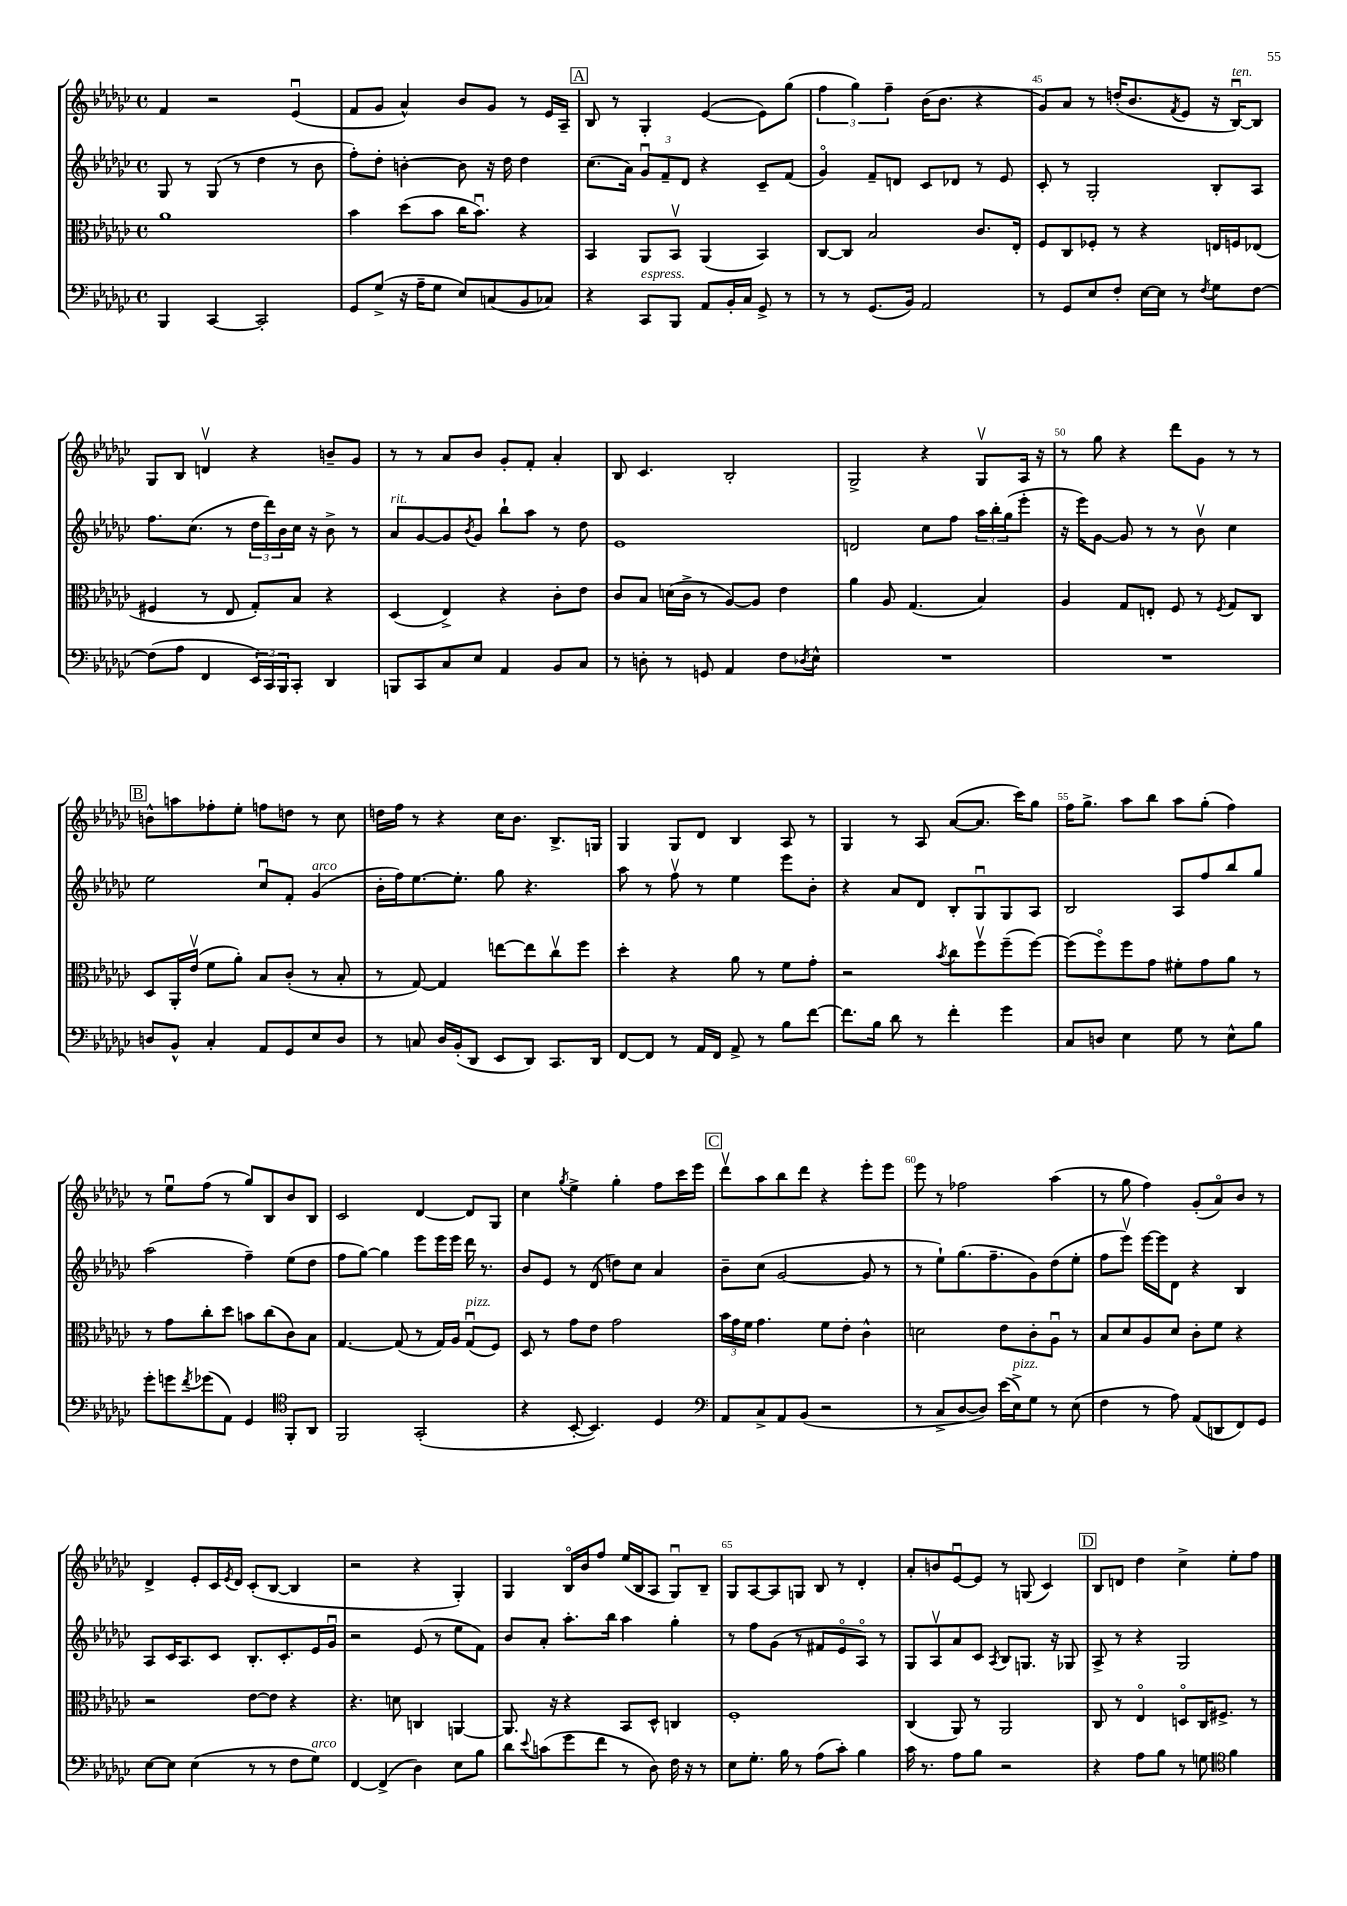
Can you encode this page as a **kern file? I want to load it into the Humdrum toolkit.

**kern	**kern	**kern	**kern
*part4	*part3	*part2	*part1
*staff4	*staff3	*staff2	*staff1
*clefF4	*clefC3	*clefG2	*clefG2
*k[b-e-a-d-g-c-]	*k[b-e-a-d-g-c-]	*k[b-e-a-d-g-c-]	*k[b-e-a-d-g-c-]
*M4/4	*M4/4	*M4/4	*M4/4
*met(c)	*met(c)	*met(c)	*met(c)
=41	=41	=41	=41
4BBB-/	1a-	8G-/	4f/
.	.	8r	.
[4CC-/	.	(8G-/	2r
.	.	8r	.
2CC-'/]	.	4dd-\	.
.	.	8r	(4e-u/
.	.	8b-\	.
=42	=42	=42	=42
8GG-/L	4b-\	8ff'\L)	8f/L
(8G-^/J	.	8dd-'\J	8g-/J
16r	(8dd-\L	[4bn'\	4a-^^/)
16A-~\KL	.	.	.
8G-\J	8b-\J	.	.
8E-/L)	16cc-\KL	8b\]	8b-/L
.	8.b-u\J)	.	.
(8Cn/	.	16r	8g-/J
.	.	16dd-\	.
8BB-/	4r	4dd-\	8r
8C-X/J)	.	.	16e-/LL
.	.	.	16A-~/JJ
!!LO:REH:place=s1:t=A
=43	=43	=43	=43
4r	4BB-/	(8.cc-\L	8B-/
.	.	.	8r
.	.	16a-\Jk)	.
!LO:TX:a:i:t=espress.	!	!	!
8CC-/L	8AA-/L	12g-u/L	4G-'/
.	.	12f~/	.
8BBB-/J	8BB-v/J	.	.
.	.	12d-/J	.
8AA-/L	(4AA-/	4r	([4e-/
16BB-'/L	.	.	.
16C-/JJ	.	.	.
8GG-^/	4BB-/)	8c-~/L	8e-\L])
8r	.	(8f/J	(8gg-\J
=44	=44	=44	=44
8r	[8C-/L	4g-/)	6ff\
8r	8C-/J]	.	.
.	.	.	6gg-\)
(8.GG-/L	2B-/	8f~/L	.
.	.	.	6ff~\
.	.	8dn/J	.
16BB-/Jk)	.	.	.
2AA-/	.	8c-/L	(16b-\KL
.	.	.	8.b-\J
.	.	8d-X/J	.
.	8.c-/L	8r	4r
.	.	8e-/	.
.	16E-'/Jk	.	.
=45	=45	=45	=45
8r	8F/L	8c-'/	8g-/L)
8GG-/L	8C-/	8r	8a-/J
8E-/	8F-X'/J	2G-'/	8r
8F'/J	8r	.	(16ddn'/KL
.	.	.	8.b-/
[16E-\LL	4r	.	.
16E-\JJ]	.	.	.
.	.	.	8qf/
8r	.	.	8e-/J
8qF/	.	.	.
8G-\L	16En/LL	8B-'/L	16r
!	!	!	!LO:TX:a:i:t=ten.
.	16Fn/J	.	[16B-u/KL)
[8F\J	(8E-X/J	8A-/J	8B-/J]
!!LO:LB:g=z
=46	=46	=46	=46
(8F\L]	4F#X/	8.ff\L	8G-/L
8A-\J	.	.	8B-/J
.	.	(8.cc-\J	.
4FF/	8r	.	4dnv/
.	8E-/	8r	.
24EE-/LL)	8G-'/L)	24dd-\LL	4r
24CC-/	.	24ddd-\)	.
24BBB-/J	.	24b-\	.
8CC-'/J	8B-/J	16cc-\JJ	.
.	.	16r	.
4DD-/	4r	8b-^\	8bn~/L
.	.	8r	8g-/J
=47	=47	=47	=47
!	!	!LO:TX:a:i:t=rit.	!
8BBBn/L	(4D-/	8a-/L	8r
8CC-/	.	[8g-/	8r
8C-/	4E-^/)	8g-/]	8a-/L
.	.	8qb-/	.
8E-/J	.	8g-/J	8b-/J
4AA-/	4r	8bb-`\L	8g-'/L
.	.	8aa-\J	8f'/J
8BB-/L	8c-'\L	8r	4a-'/
8C-/J	8e-\J	8dd-\	.
=48	=48	=48	=48
8r	8c-/L	1e-	8B-/
8Dn'\	8B-/J	.	4.c-/
8r	(16dn\LL	.	.
.	16c-^\JJ	.	.
8GGn/	8r	.	.
4AA-/	[8A-/L)	.	2B-'/
.	8A-/J]	.	.
8F\L	4e-\	.	.
8qD-X/	.	.	.
8E-^^\J	.	.	.
=49	=49	=49	=49
1r	4a-\	2dn/	2G-^/
.	8A-/	.	.
.	(4.G-/	.	.
.	.	8cc-\L	4r
.	.	8ff\J	.
.	4B-/)	24aa-\LL	8G-v/L
.	.	24bb-'\	.
.	.	(24gg-\J	.
.	.	8eee-'\J	16A-/Jk
.	.	.	16r
=50	=50	=50	=50
1r	4A-/	16r	8r
.	.	16eee-\KL)	.
.	.	[8g-\J	8gg-\
.	8G-/L	8g-/]	4r
.	8En'/J	8r	.
.	8F/	8r	8ddd-\L
.	8r	8b-v\	8g-\J
.	8qF/	.	.
.	8G-/L	4cc-\	8r
.	8C-/J	.	8r
!!LO:LB:g=z
!!LO:REH:place=s1:t=B
=51	=51	=51	=51
8Dn/L	8D-/L	2ee-\	8bn^^\L
8BB-^^/J	16AA-'/L	.	8aan\
.	(16e-v/JJ	.	.
4C-'/	8f\L	.	8ff-X'\
.	8a-'\J)	.	8ee-'\J
8AA-/L	8B-/L	8cc-u/L	8ffn\L
8GG-/	(8c-'/J	8f'/J	8ddn\J
!	!	!LO:TX:a:i:t=arco	!
8E-/	8r	(4g-/	8r
8D/J	8B-'/	.	8cc-\
=52	=52	=52	=52
8r	8r	16b-'\LL	16ddn\LL
.	.	16ff\J)	16ff\JJ
8Cn/	[8G-/)	[8.ee-\	8r
16D-/LL	4G-/]	.	4r
(16BB-'/J	.	8.ee-'\J]	.
8DD-/J	.	.	.
8EE-/L	[8een\L	8gg-\	16cc-\KL
.	.	.	8.b-\J
8DD-/J)	8ee\]	4.r	.
8.CC-/L	8cc-v\	.	8.B-^/L
.	8ff\J	.	.
16DD-/Jk	.	.	16Gn/Jk
=53	=53	=53	=53
[8FF/L	4dd-'\	8aa-\	4G-/
8FF/J]	.	8r	.
8r	4r	8ffv\	8G-/L
16AA-/LL	.	8r	8d-/J
16FF/JJ	.	.	.
8AA-^/	8a-\	4ee-\	4B-/
8r	8r	.	.
8B-\L	8f\L	8eee-\L	8A-/
[8f\J	8g-'\J	8b-'\J	8r
=54	=54	=54	=54
8.f\L]	2r	4r	4G-/
16B-\Jk	.	.	.
8d-\	.	8a-/L	8r
8r	.	8d-/J	8A-/
.	8qb-/	.	.
4f'\	8cc-\L	8B-'/L	([8a-/L
.	8ffv\	8G-u/	8.a-/J]
4g-\	(8ff~\	8G-/	.
.	.	.	16ccc-\KL)
.	[8ff\J)	8A-/J	8gg-\J
=55	=55	=55	=55
8C-/L	(8ff\L]	2B-/	16ff\KL
.	.	.	8.gg-^\J
8Dn/J	8ff\)	.	.
4E-\	8ff\	.	8aa-\L
.	8g-\J	.	8bb-\J
8G-\	8f#X'\L	8A-/L	8aa-\L
8r	8g-\	8ff/	(8gg-'\J
8E-^^\L	8a-\J	8bb-/	4ff\)
8B-\J	8r	8gg-/J	.
!!LO:LB:g=z
=56	=56	=56	=56
8g-'\L	8r	(2aa-\	8r
8gn\	8g-\L	.	8ee-u\L
8qf/	.	.	.
(8g-X\	8cc-'\	.	(8ff\J
8AA-\J)	8dd-\J	.	8r
4GG-/	8bn\L	4ff~\)	8gg-/L)
.	(8cc-\	.	8B-/
*clefC4	*	*	*
8FF'/L	8c-\)	(8ee-\L	8b-/
8AA-/J	8B-\J	8dd-\J	8B-/J
=57	=57	=57	=57
2FF/	[4.G-/	8ff\L	2c-/
.	.	[8gg-\J)	.
.	.	4gg-\]	.
.	(8G-/]	.	.
(2GG-'/	8r	8eee-\L	[4d-/
.	16G-/LL)	16eee-\L	.
.	16A-/JJ	16eee-\JJ	.
!	!LO:TX:a:i:t=pizz.	!	!
.	(8G-u/L	16ddd-\	8d-/L]
.	.	8.r	.
.	8F/J)	.	8G-/J
=58	=58	=58	=58
4r	8D-/	8b-/L	4cc-\
.	8r	8e-/J	.
.	.	.	8qgg-/
[8BB-'/	8g-\L	8r	4ee-^\
4.BB-/])	8e-\J	(8d-/	.
.	2g-\	8ddn\L)	4gg-'\
.	.	8cc-\J	.
4D-/	.	4a-/	8ff\L
.	.	.	16ccc-\L
.	.	.	16eee-\JJ
!!LO:REH:place=s1:t=C
=59	=59	=59	=59
*clefF4	*	*	*
8AA-/L	24b-\LL	8b-~\L	8ddd-v\L
.	24g-\	.	.
.	24f\JJ	.	.
8C-^/	4.g-\	(8cc-\J	8aa-\
8AA-/	.	[2g-/	8bb-\
(8BB-/J	.	.	8ddd-\J
2r	8f\L	.	4r
.	8e-'\J	.	.
.	4c-^^\	8g-/]	8eee-'\L
.	.	8r	8eee-\J
=60	=60	=60	=60
8r	2dn\	8r	8eee-\
8C-^/L	.	8ee-`\L)	8r
[8D-/	.	(8.gg-\	2ff-X\
8D-/J])	.	.	.
.	.	8.ff~\	.
(16e-\LL	8e-\L	.	.
!LO:TX:a:i:t=pizz.	!	!	!
16E-^\J)	.	.	.
8G-\J	8c-'\	8g-\)	.
8r	8A-u\J	(8dd-\	(4aa-\
(8E-\	8r	8ee-'\J	.
=61	=61	=61	=61
4F\	8B-/L	8ff\L	8r
.	8d-/	8eee-v\J)	8gg-\
8r	8A-/	[16eee-\LL	4ff\)
.	.	16eee-\J]	.
8A-\)	8d-/J	8d-\J	.
(8AA-/L	8c-'\L	4r	(8g-'/L
8DDn/	8f\J	.	8a-/)
8FF/)	4r	4B-/	8b-/J
8GG-/J	.	.	8r
!!LO:LB:g=z
=62	=62	=62	=62
[8E-\L	2r	8A-/L	4d-^/
8E-\J]	.	16c-/K	.
.	.	8.A-/	.
(4E-\	.	.	8e-'/L
.	.	8c-/J	16c-/L
.	.	.	8qe-/
.	.	.	16d-/JJ
8r	[8e-\L	8.B-'/L	(8c-'/L
8r	8e-\J]	.	[8B-/J
.	.	8.c-'/	.
8F\L	4r	.	4B-/]
!LO:TX:a:i:t=arco	!	!	!
8G-\J)	.	16e-/L	.
.	.	16g-u/JJ	.
=63	=63	=63	=63
[4FF/	4.r	2r	2r
(4FF^/]	.	.	.
.	8dn\	.	.
4D-\)	4Cn/	(8e-/	4r
.	.	8r	.
8E-\L	[4AAn/	8ee-\L	4G-'/)
8B-\J	.	8f\J)	.
=64	=64	=64	=64
8d-\L	8.AA/]	8b-/L	4G-/
8qqe-/	.	.	.
(8cn\	.	8a-'/J	.
.	16r	.	.
8g-\	4r	8.aa-'\L	16B-/LL
.	.	.	16b-/J
8f\J	.	.	8ff/J
.	.	16bb-\Jk	.
8r	8BB-/L	4aa-\	(16ee-/LL
.	.	.	16B-/J
8D-\)	8D-^^/J	.	8A-/J
16F\	4Cn/	4gg-'\	8G-u/L)
16r	.	.	.
8r	.	.	8B-~/J
=65	=65	=65	=65
8E-\L	1F'	8r	8G-/L
8.G-'\J	.	8ff\L	[8A-/
.	.	(8g-\J	8A-/]
16B-\	.	.	.
8r	.	8r	8Gn/J
(8A-\L	.	8f#X/L	8B-/
8c-'\J)	.	8e-/	8r
4B-\	.	8A-/J)	4d-'/
.	.	8r	.
=66	=66	=66	=66
16c-\	(4C-/	8G-/L	8a-'/L
8.r	.	.	.
.	.	8A-v/	8bn/
8A-\L	8AA-/)	8a-/	[8e-u/
8B-\J	8r	8c-/J	8e-/J]
.	.	8qA-/	.
2r	2AA-/	8B-/L	8r
.	.	8.Gn/J	(8Gn/
.	.	.	4c-/)
.	.	16r	.
.	.	8G-X/	.
!!LO:REH:place=s1:t=D
=67	=67	=67	=67
4r	8C-/	8A-^/	8B-/L
.	8r	8r	8dn/J
8A-\L	4E-/	4r	4dd-\
8B-\J	.	.	.
8r	8Dn/L	2G-/	4cc-^\
8Gn\	16C-/K	.	.
.	8.F#X^/J	.	.
*clefC4	*	*	*
4f\	.	.	8ee-'\L
.	8r	.	8ff\J
==	==	==	==
*-	*-	*-	*-
